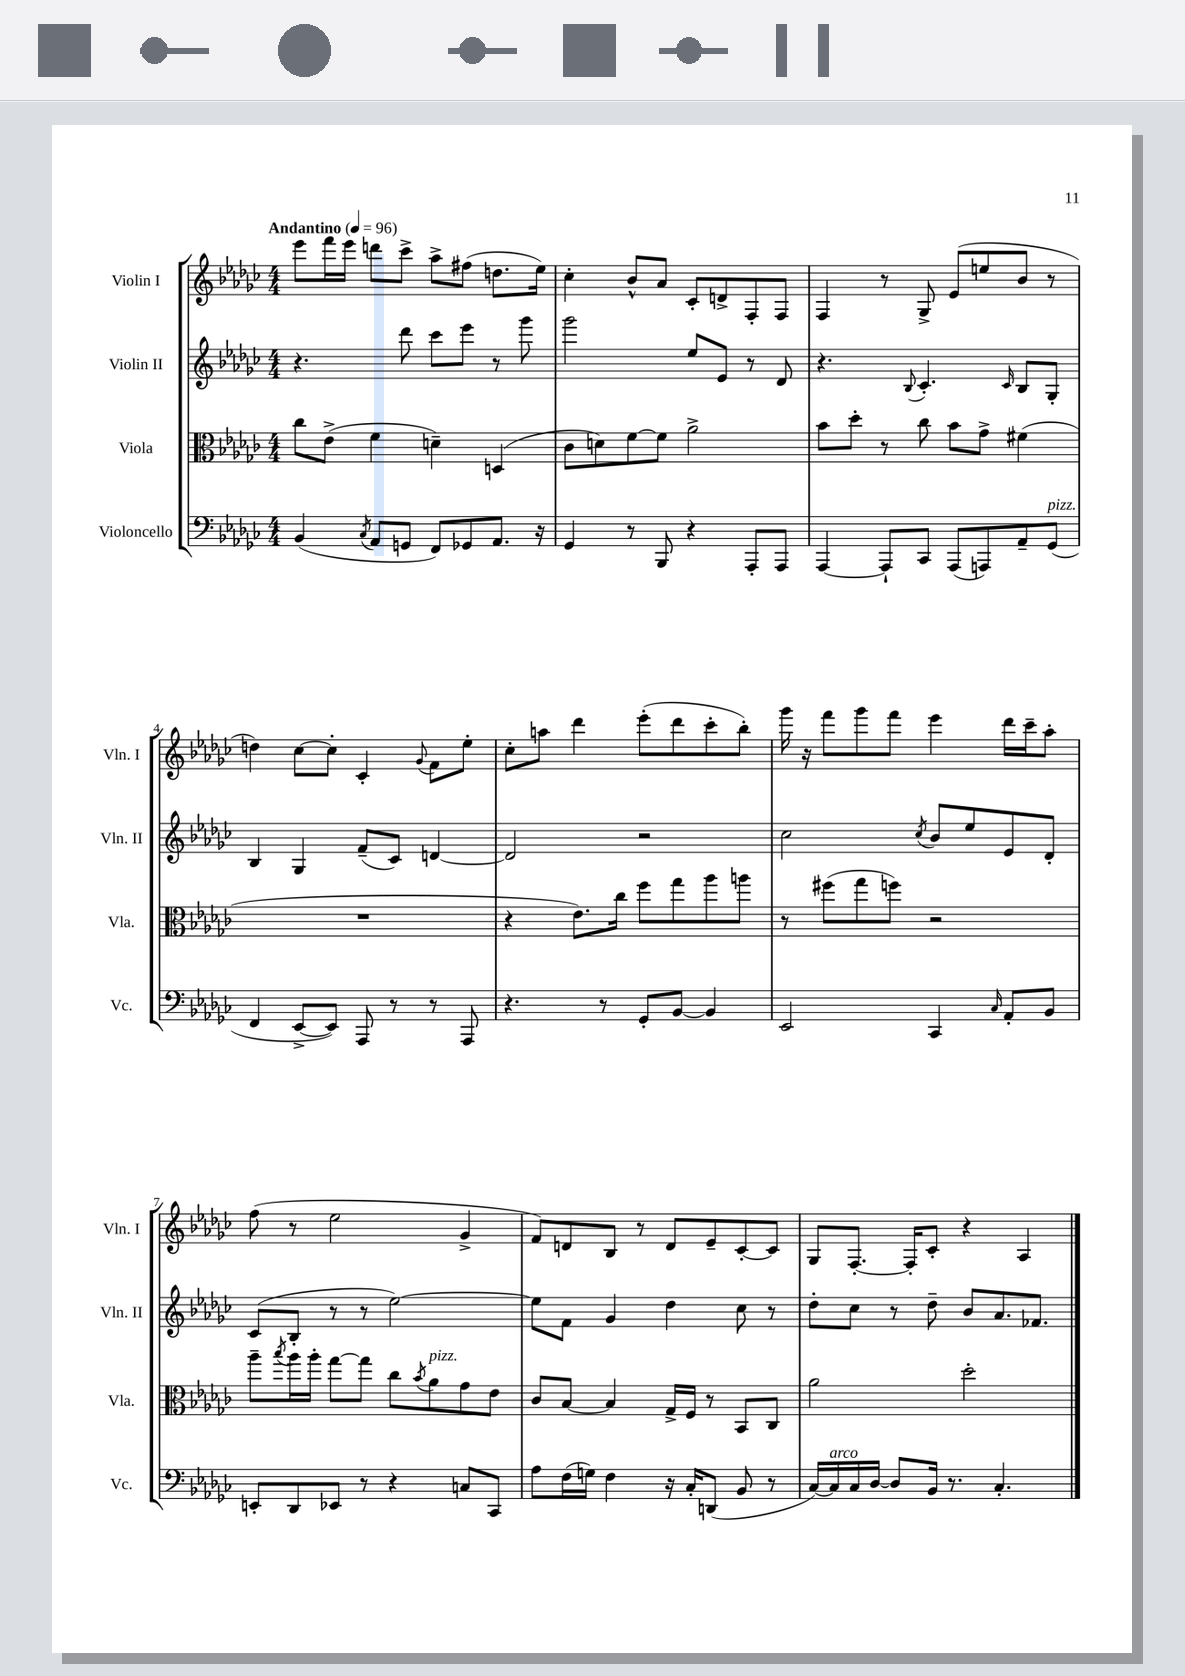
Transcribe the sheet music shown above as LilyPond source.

<<
\new StaffGroup <<
\new Staff = "s0" \with { instrumentName = "Violin I" shortInstrumentName = "Vln. I" } {
    \clef treble \key ges \major \numericTimeSignature \time 4/4 \tempo "Andantino" 4 = 96
    ees'''8 f'''16 ees'''16 d'''8 ces'''8-> aes''8-> fis''8( d''8. ees''16) |
    ces''4-. bes'8-^ aes'8 ces'8-. d'8-> f8-. f8 |
    f4 r8 ges8-> ees'8( e''8 bes'8 r8 |
    d''4) ces''8~ ces''8-. ces'4-. \appoggiatura { ges'8 } f'8 ees''8-. |
    ces''8-. a''8 des'''4 ees'''8-.( des'''8 ces'''8-. bes''8-.) |
    ges'''16 r16 f'''8 ges'''8 f'''8 ees'''4 des'''16 ces'''16-- aes''8-. |
    f''8( r8 ees''2 ges'4-> |
    f'8) d'8 bes8 r8 d'8 ees'8-- ces'8~-. ces'8 |
    ges8 f8.~-. f16-. ces'8-. r4 aes4 \bar "|." |
}
\new Staff = "s1" \with { instrumentName = "Violin II" shortInstrumentName = "Vln. II" } {
    \clef treble \key ges \major \numericTimeSignature \time 4/4
    r4. des'''8 ces'''8 ees'''8 r8 ges'''8 |
    ges'''2 ees''8 ees'8 r8 des'8 |
    r4. \appoggiatura { bes8 } ces'4.-. \grace { ces'16 } bes8 ges8-. |
    bes4 ges4 f'8--( ces'8) d'4~ |
    d'2 r2 |
    ces''2 \acciaccatura { ces''8 } bes'8 ees''8 ees'8 des'8-. |
    ces'8( bes8-. r8 r8 ees''2~) |
    ees''8 f'8 ges'4 des''4 ces''8 r8 |
    des''8-. ces''8 r8 des''8-- bes'8 aes'8. fes'8. \bar "|." |
}
\new Staff = "s2" \with { instrumentName = "Viola" shortInstrumentName = "Vla." } {
    \clef alto \key ges \major \numericTimeSignature \time 4/4
    ces''8 ees'8->( f'4 d'4--) d4( |
    ces'8 d'8) f'8~ f'8 aes'2-> |
    bes'8 des''8-. r8 ces''8 bes'8 ges'8-> fis'4( |
    R1 |
    r4 ees'8.) ces''16 f''8 ges''8 aes''8 a''8 |
    r8 fis''8( ges''8 f''8) r2 |
    aes''8-- \acciaccatura { bes''8 } aes''16 aes''16-. ges''8~ ges''8 ces''8 \acciaccatura { bes'8 } aes'8^\markup { \italic "pizz." } ges'8 ees'8 |
    ces'8 bes8~ bes4 ges16-> f16 r8 bes,8 ces8 |
    aes'2 des''2-. \bar "|." |
}
\new Staff = "s3" \with { instrumentName = "Violoncello" shortInstrumentName = "Vc." } {
    \clef bass \key ges \major \numericTimeSignature \time 4/4
    bes,4( \acciaccatura { ces8 } aes,8 g,8 f,8) ges,8 aes,8. r16 |
    ges,4 r8 bes,,8 r4 aes,,8-. aes,,8 |
    aes,,4~ aes,,8-! ces,8 aes,,8( a,,8) aes,8-- ges,8^\markup { \italic "pizz." }( |
    f,4 ees,8~-> ees,8) aes,,8 r8 r8 aes,,8 |
    r4. r8 ges,8-. bes,8~ bes,4 |
    ees,2 ces,4 \grace { ces16 } aes,8-. bes,8 |
    e,8-. des,8 ees,8 r8 r4 c8 ces,8 |
    aes8 f16( g16) f4 r16 ces16-. d,8( bes,8 r8 |
    ces16~) ces16^\markup { \italic "arco" } ces16 des16~ des8 bes,16 r8. ces4.-. \bar "|." |
}
>>
>>
